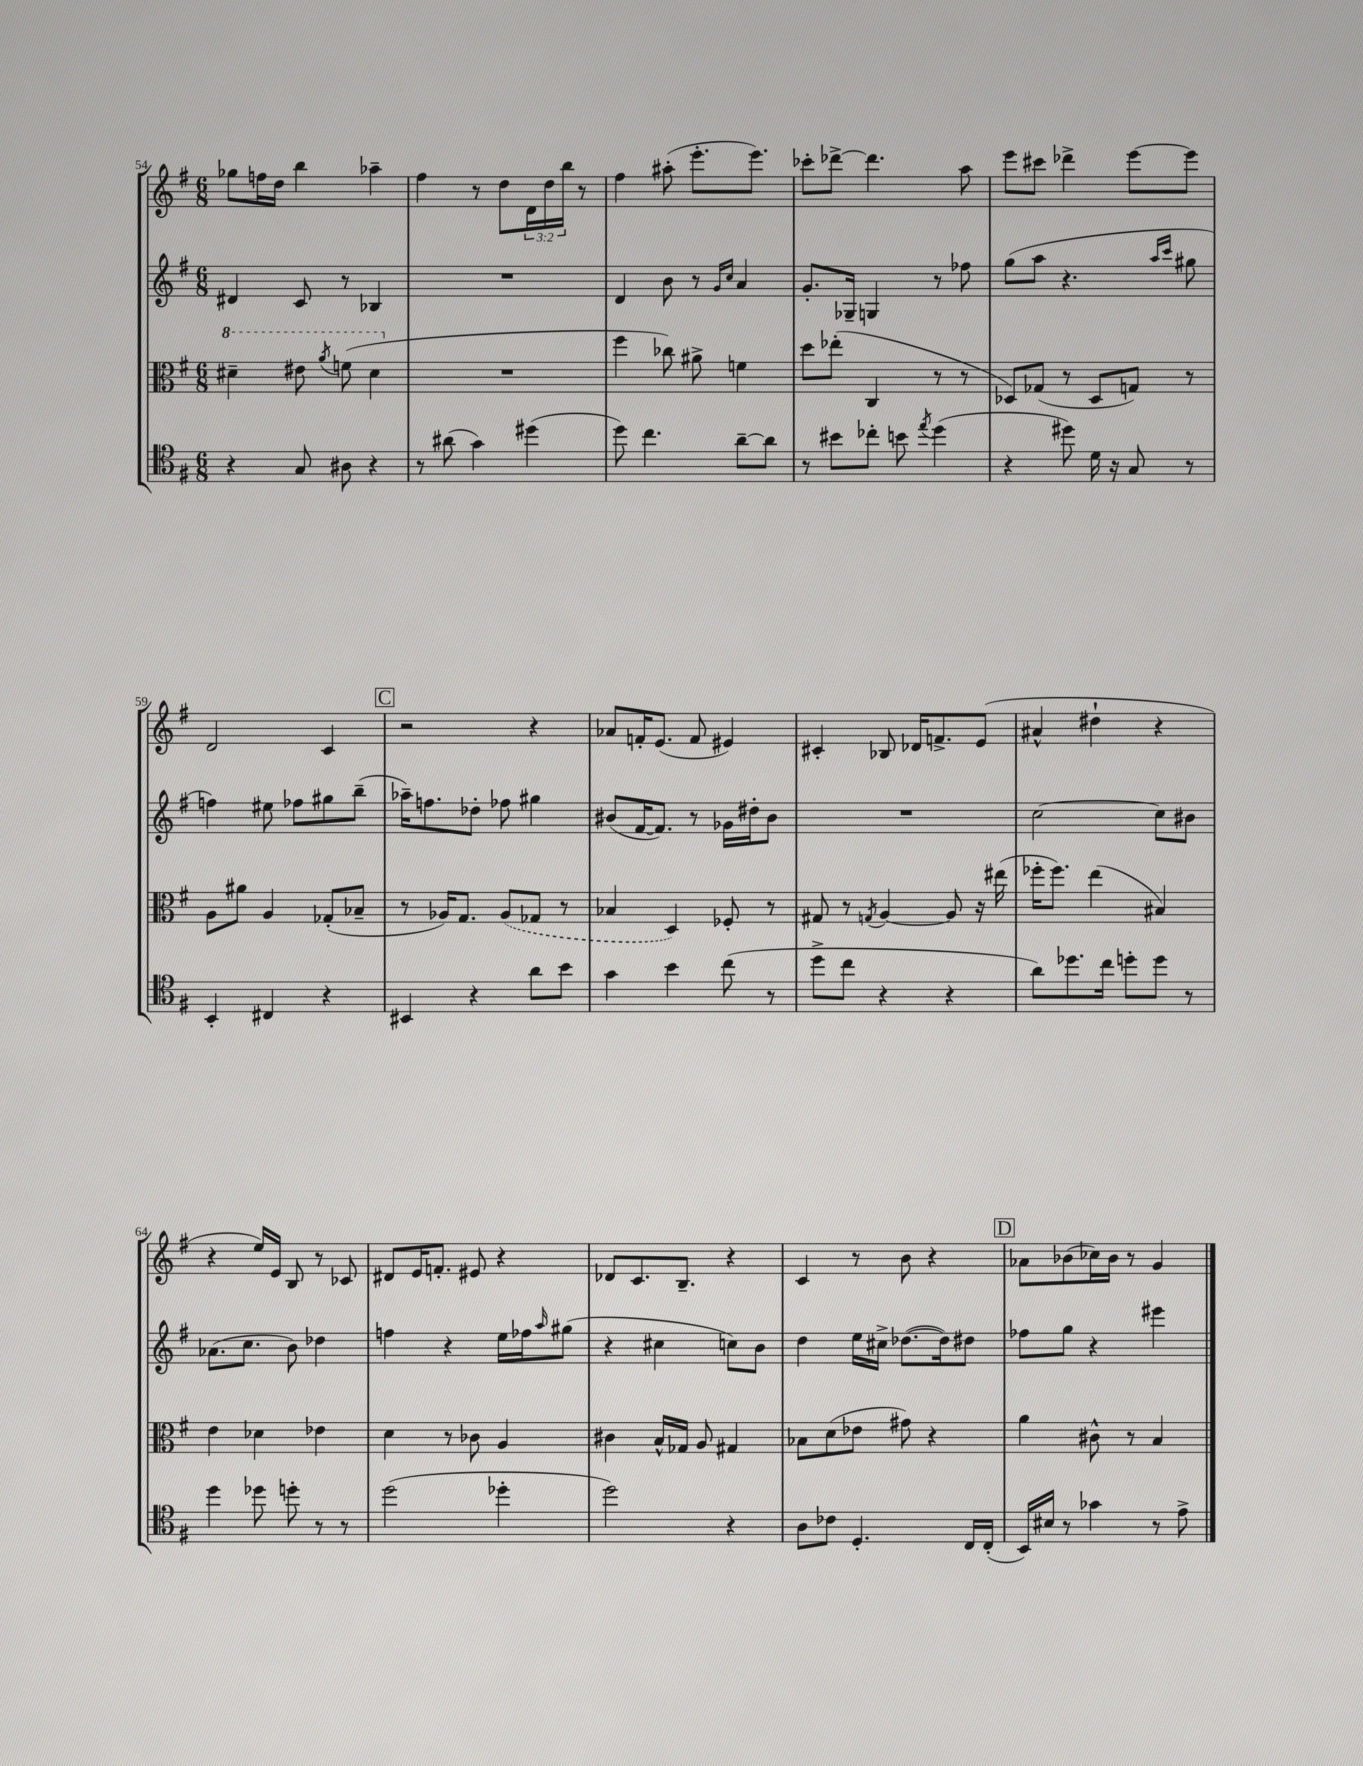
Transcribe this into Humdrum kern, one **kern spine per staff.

**kern	**kern	**kern	**kern
*part4	*part3	*part2	*part1
*staff4	*staff3	*staff2	*staff1
*clefC4	*clefC3	*clefG2	*clefG2
*k[f#]	*k[f#]	*k[f#]	*k[f#]
*M6/8	*M6/8	*M6/8	*M6/8
*	*8va	*	*
=54	=54	=54	=54
4r	4dd#X~\	4d#X/	8gg-X\L
.	.	.	16ffn\L
.	.	.	16dd\JJ
8G/	8ee#X\	8c/	4bb\
.	8qaa/	.	.
8A#X\	(8ffn\	8r	.
4r	4dd#\	4B-X/	4aa-X~\
=55	=55	=55	=55
*	*X8va	*	*
8r	2.r	2.r	4ff#\
(8a#X\	.	.	.
4g\)	.	.	8r
.	.	.	8dd\L
(4dd#X\	.	.	24d\L
.	.	.	24dd\
.	.	.	24bb\JJ
.	.	.	8r
=56	=56	=56	=56
8dd\)	4ff#\	4d/	4ff#\
4.cc\	.	.	.
.	8cc-X\)	8b\	(8aa#X'\
.	8a#X^\	8r	8.eee'\L
.	.	16qqg/LL	.
.	.	16qqcc/JJ	.
[8a~\L	4fn\	4a/	.
.	.	.	8.eee\J)
8a\J]	.	.	.
=57	=57	=57	=57
8r	8dd\L	8.g'/L	8ccc-X'\L
8b#X\L	(8ee-X'\J	.	[8ddd-X^\J
.	.	16G-X~/Jk	.
8cc-X'\J	4C/	4Gn/	4.ddd-\]
8bn\	.	.	.
8qee/	.	.	.
(4dd\	8r	8r	.
.	8r	8ff-X\	8aa\
=58	=58	=58	=58
4r	8D-X/L)	(8gg\L	8eee\L
.	(8G-X/J	8aa\J	8ccc#X\J
8dd#X\)	8r	4.r	4ddd-X^\
16d\	8D-/L	.	.
16r	.	.	.
8G/	8Gn/J)	.	[8eee\L
.	.	16qqaa/LL	.
.	.	16qqccc/JJ	.
8r	8r	8gg#X\	8eee\J]
!!LO:LB:g=z
=59	=59	=59	=59
4BB'/	8A\L	4ffn\)	2d/
.	8a#X\J	.	.
4C#X/	4A/	8ee#X\	.
.	.	8ff-X\L	.
4r	(8G-X'/L	8gg#X\	4c/
.	8B-X~/J	(8bb~\J	.
!!LO:REH:place=s1:t=C
=60	=60	=60	=60
4BB#X/	8r	16aa-X~\KL)	2r
.	.	8.ffn\	.
.	16A-X/KL)	.	.
.	8.G/J	.	.
4r	.	8dd-X'\J	.
.	(8A-/L	8ff-X\	.
8a\L	8G-X/J	4gg#X\	4r
8b\J	8r	.	.
=61	=61	=61	=61
4g\	4B-X/	(8b#X/L	8a-X/L
.	.	[16f#/K	16fn'/K
.	.	8.f#/J])	(8.e/J
4b\	4D/)	.	.
.	.	8r	8f/
(8cc\	8F-X'/	16g-X\LL	4e#X/)
.	.	16dd#X'\J	.
8r	8r	8b#\J	.
=62	=62	=62	=62
8dd^\L	8G#X/	2.r	4c#X'/
8cc\J	8r	.	.
.	8qGn/	.	.
4r	[4A/	.	8B-X/
.	.	.	16d-X/KL
.	.	.	8.fn^/
4r	8A/]	.	.
.	16r	.	(8e/J
.	(16ee#X\	.	.
=63	=63	=63	=63
8a\L)	16ff-X'\KL	[2cc\	4a#X^^/
.	8.ff-\J)	.	.
8.dd-X\	.	.	.
.	(4ee\	.	4dd#X`\
16cc\Jk	.	.	.
8ddn'\L	.	.	.
8dd\J	4B#X/)	8cc\L]	4r
8r	.	8b#X\J	.
!!LO:LB:g=z
=64	=64	=64	=64
4dd\	4e\	(8.a-X\L	4r
.	.	8.cc\J	.
8dd-X\	4d-X\	.	16ee/LL)
.	.	.	16e/JJ
8ddn'\	.	8b\)	8B/
8r	4e-X\	4dd-X\	8r
8r	.	.	8c-X/
=65	=65	=65	=65
(2dd\	4d\	4ffn\	8d#X/L
.	.	.	16e/K
.	.	.	8.fn'/J
.	8r	4r	.
.	8c-X\	.	8e#X/
4dd-X'\	4A/	16ee\LL	4r
.	.	16ff-X\J	.
.	.	16qqaa/	.
.	.	(8gg#X\J	.
=66	=66	=66	=66
2dd\)	4c#X\	4r	8d-X/L
.	.	.	8.c/
.	16B^^/LL	4cc#X\	.
.	16G-X/JJ	.	8.B~/J
.	8A/	.	.
4r	4G#X/	8ccn\L)	4r
.	.	8b\J	.
=67	=67	=67	=67
8A\L	8B-X\L	4dd\	4c/
8c-X\J	(8d\	.	.
4.D'/	8e-X\J	16ee\LL	8r
.	.	16cc#X^\JJ	.
.	8g#X\)	([8.dd-X\L	8b\
.	4r	.	4r
.	.	16dd-\k])	.
16C/LL	.	8dd#X\J	.
(16C'/JJ	.	.	.
!!LO:REH:place=s1:t=D
=68	=68	=68	=68
16BB/LL)	4a\	8ff-X\L	8a-X\L
16B#X/JJ	.	.	.
8r	.	8gg\J	(8b-X\
4g-X\	8c#X^^\	4r	16cc-X\L)
.	.	.	16b-\JJ
.	8r	.	8r
8r	4B/	4eee#X\	4g/
8e^\	.	.	.
==	==	==	==
*-	*-	*-	*-
